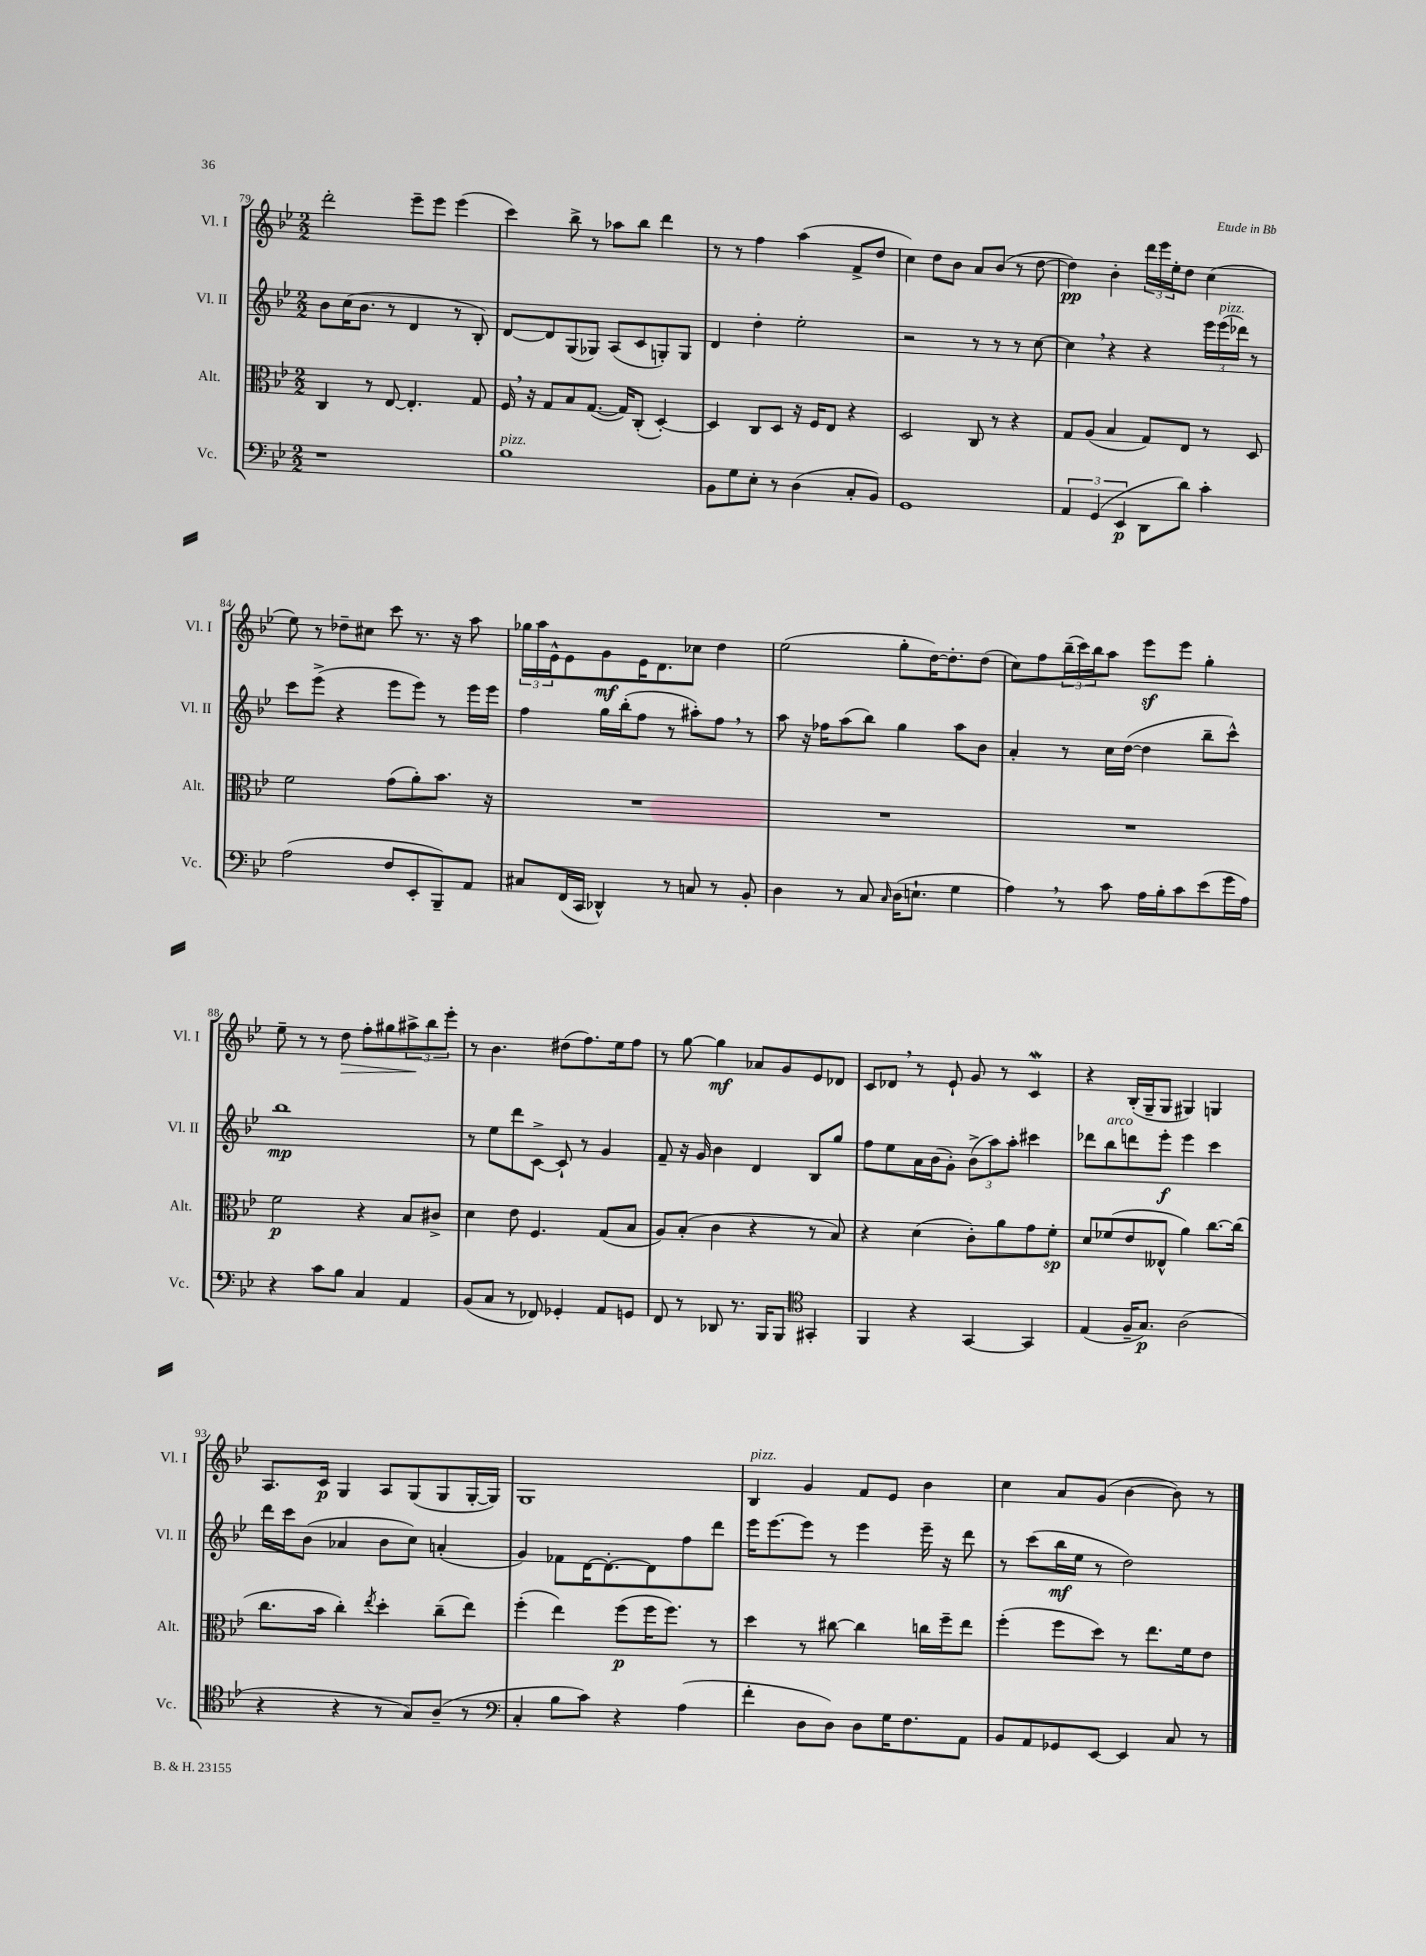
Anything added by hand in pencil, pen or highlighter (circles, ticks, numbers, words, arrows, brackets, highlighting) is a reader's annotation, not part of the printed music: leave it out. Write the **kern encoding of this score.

**kern	**kern	**kern	**kern
*staff4	*staff3	*staff2	*staff1
*clefF4	*clefC3	*clefG2	*clefG2
*k[b-e-]	*k[b-e-]	*k[b-e-]	*k[b-e-]
*M2/2	*M2/2	*M2/2	*M2/2
1r	4C	8b-	2ddd'
.	.	(16cc	.
.	.	8.b-	.
.	8r	.	.
.	[8E-	8r	.
.	4.E-']	4d	8eee-~
.	.	.	8eee-
.	.	8r	(4eee-
.	8G	8B-')	.
=	=	=	=
1B-	16F	[8d	4ccc)
.	16r	.	.
.	8G	8d]	.
.	8B-	(8G	8bb-^
.	([8.G	8G-)	8r
.	.	(8A	8aa-
.	16G])	.	.
.	(8C'	8c	8bb-
.	[4D')	8G')	4ddd
.	.	8G	.
=	=	=	=
8BB-	4D]	4d	8r
8G	.	.	8r
8E-'	8C	4dd'	4ff
8r	8D	.	.
(4D	16r	2ee-'	(4aa
.	16F	.	.
.	8E-	.	.
8C'	4r	.	8f^
8BB-)	.	.	8dd
=	=	=	=
1GG	2D	2r	4cc)
.	.	.	8dd
.	.	.	8b-
.	8C	8r	8a
.	8r	8r	(8b-
.	4r	8r	8r
.	.	[8cc	[8dd
=	=	=	=
6AA	8G	4cc]	4dd])
.	(8A	.	.
(6GG	.	.	.
.	4B-	4r	4b-'
6EE-	.	.	.
8DD	8G)	4r	24ddd
.	.	.	24eee-
.	.	.	24ee-'
8d)	8E-	.	8dd
4c'	8r	24eee-	(4cc
.	.	(24eee-	.
.	.	24ddd-)	.
.	8D	8r	.
=	=	=	=
(2A	2f	8ccc	8ee-)
.	.	(8eee-^	8r
.	.	4r	8dd-~
.	.	.	8cc#
8F	(8g	8eee-	8ccc
8EE-'	8a')	8eee-)	8.r
8BBB-~)	8.b-	8r	.
.	.	.	16r
8AA	.	16eee-	8aa
.	16r	16eee-	.
=	=	=	=
8C#	1r	4ff	24gg-
.	.	.	24aa
.	.	.	24e-^^
(16FF	.	.	8e-
16CC	.	.	.
4DD-^^)	.	16gg	8g
.	.	(16bb-'	.
.	.	8ff	16e-
.	.	.	8.d
8r	.	8r	.
8C	.	8aa#')	8cc-
8r	.	8ff	4dd
8BB-'	.	8r	.
=	=	=	=
4D	1r	8aa	(2ee-
.	.	16r	.
.	.	16ff-	.
8r	.	(8aa	.
8C	.	8bb-)	.
16qqC	.	.	.
(16D	.	4gg	8gg'
8.E`	.	.	.
.	.	.	[16dd)
.	.	.	8.dd']
4G	.	8aa	.
.	.	8b-	(8dd
=	=	=	=
4A)	1r	4a'	8cc)
.	.	.	8ff
8r	.	8r	(24bb-~
.	.	.	24ccc)
.	.	.	24bb-
8c	.	16cc	8aa
.	.	([16dd	.
16A	.	4dd]	8eee-
16B-'	.	.	.
8c	.	.	8eee-
(8e-	.	8bb-~	4gg'
16g	.	8ccc^^)	.
16A)	.	.	.
=	=	=	=
4r	2f	1bb-	8ee-~
.	.	.	8r
8c	.	.	8r
8B-	.	.	8dd
4C	4r	.	8ff'
.	.	.	8gg#
4AA	8B-	.	12aa#^
.	.	.	12bb-
.	8c#^	.	.
.	.	.	12eee-'
=	=	=	=
(8BB-	4d	8r	8r
8C	.	8ee-	4.b-
8r	8e-	8ddd	.
8FF-)	4.F	[8c^	.
4GG-'	.	8c`]	(8dd#
.	.	8r	8.ff)
8AA	(8G	4g	.
.	.	.	16ee-
8GG	8B-	.	8ff
=	=	=	=
8FF	8A)	8f~	8r
8r	(8B-'	16r	[8gg
.	.	16g	.
8DD-	4c	4b-	4gg]
8.r	.	.	.
.	4r	4d	8a-
16BBB-	.	.	.
8BBB-	.	.	8g
*clefC4	*	*	*
4GG#'	8r	8B-	8e-
.	8B-)	8gg	8d-
=	=	=	=
4FF	4r	8ff	8c
.	.	8ee-	8d-
4r	(4d	16a	8r
.	.	(16b-	.
.	.	8g')	8e-`
[4GG	8c')	(12b-^	8g
.	.	12aa)	.
.	8a	.	8r
.	.	12aa'	.
4GG]	8g	4ccc#	4c
.	8f'	.	.
=	=	=	=
(4E-	8d	8ddd-	4r
.	(8f-	8bb-	.
16F~	8e-	8ddd	(16B-'
8.G)	.	.	16G~
.	8E--^^	8eee-'	8G
(2A	4a)	4eee-	4G#)
.	[8.cc	4ccc	4G
.	(16cc]	.	.
=	=	=	=
4r	8.cc	16ddd	8.A
.	.	16ccc	.
.	.	(8b-	.
.	16b-	.	16c
4r	4cc')	4a-	4G
.	8qee-	.	.
8r	4dd'	8b-	8A
8G)	.	8cc)	(8G
(8A~	(8cc~	(4a'	8G
8r	8ee-)	.	[16G'
.	.	.	16G])
=	=	=	=
*clefF4	*	*	*
4C'	(4ff'	4g)	1G
8B-	4ee-)	8f-	.
8c)	.	[16d	.
.	.	8.d'_	.
4r	(8ff	.	.
.	16ff	8d]	.
.	8.ff)	.	.
(4A	.	8ff	.
.	8r	8ddd	.
=	=	=	=
4f'	4dd	16eee-	4B-
.	.	[8.eee-	.
8D	8r	8eee-]	4g
8D)	[8cc#	8r	.
8D	4cc#]	4eee-	8f
16G	.	.	8e-
8.F	.	.	.
.	16cc	16eee-~	4b-
.	16ff~	16r	.
8AA	8ee-	8ddd	.
=	=	=	=
8BB-	(4ff'	8r	4cc
8AA	.	(8ccc	.
8GG-	8ff	16bb-	8a
.	.	16ee-	.
[8EE-	8dd)	8r	(8g
4EE-]	8r	2dd)	[4b-
.	8.ee-	.	.
8C	.	.	8b-])
.	16f	.	.
8r	8e-	.	8r
==	==	==	==
*-	*-	*-	*-
